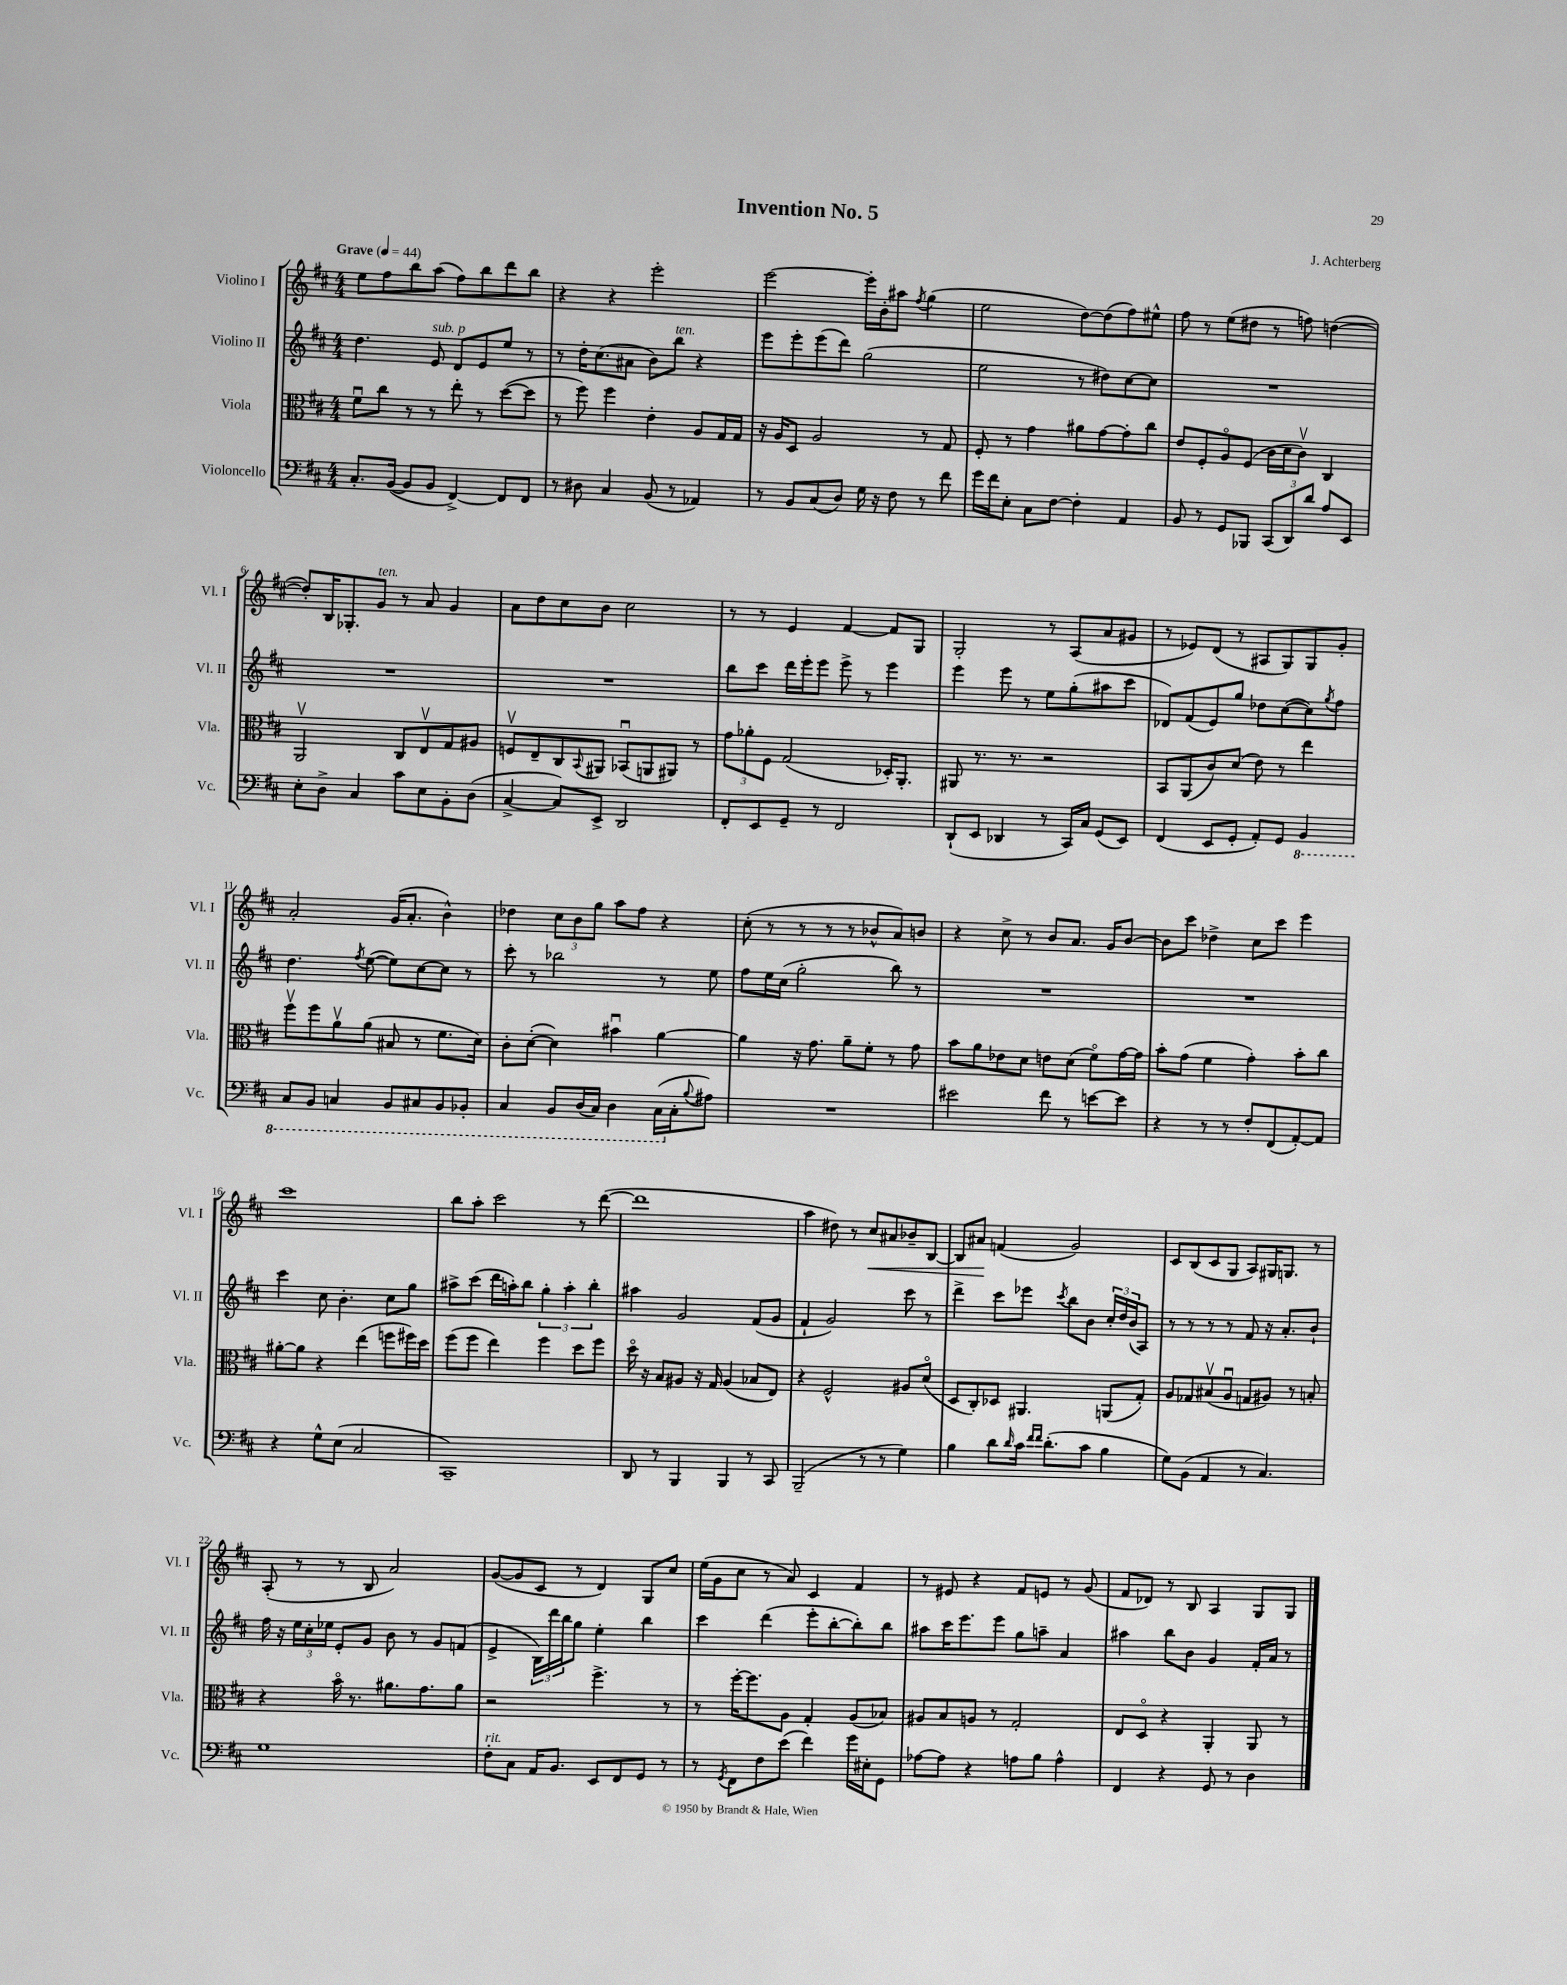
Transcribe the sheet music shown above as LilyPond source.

\header { title = "Invention No. 5" composer = "J. Achterberg" }
<<
\new StaffGroup <<
\new Staff = "s0" \with { instrumentName = "Violino I" shortInstrumentName = "Vl. I" } {
    \clef treble \key d \major \numericTimeSignature \time 4/4 \tempo "Grave" 4 = 44
    e''8 fis''8 b''8 a''8( fis''8) b''8 d'''8 b''8 |
    r4 r4 e'''2-. |
    e'''2~ e'''16-. b'16-. ais''8 \acciaccatura { fis''8 } g''4( |
    e''2 d''8~) d''8( fis''8) eis''8-^ |
    fis''8 r8 e''8( dis''8 r8 f''8) d''4~( |
    d''8-.) b16 ges8.-. g'8^\markup { \italic "ten." } r8 a'8 g'4 |
    a'8 d''8 cis''8 b'8 cis''2 |
    r8 r8 e'4 fis'4~ fis'8 g8 |
    g2-. r8 a8( a'8 gis'8 |
    r8 ees'8) d'8( r8 ais8 g8) g8 g'8-. |
    a'2-. g'16( a'8.-. b'4-^) |
    des''4 \tuplet 3/2 { cis''8 b'8 g''8 } a''8 fis''8 r4 |
    cis''8-.( r8 r8 r8 r8 bes'8-^ a'8) b'8 |
    r4 cis''8-> r8 b'8 a'8. g'16 b'8~ |
    b'8 cis'''8 des''4-> cis''8 cis'''8 e'''4 |
    cis'''1 |
    b''8 a''8-. cis'''2 r8 d'''8~( |
    d'''1 |
    a''4 dis''8) r8 cis''8\< ais'8 bes'8-- b8~ |
    b8 ais'8\! f'4( g'2) |
    cis'8 b8( cis'8 g8 a8) gis16 g8. r8 |
    a8-.( r8 r8 b8 a'2) |
    g'8~( g'8 cis'8 r8 d'4) g8 cis''8 |
    e''16( g'16 cis''8 r8 a'8) cis'4 fis'4 |
    r8 eis'8 r4 fis'8 e'8 r8 g'8( |
    fis'8 des'8) r8 b8 a4 g8 g8 \bar "|." |
}
\new Staff = "s1" \with { instrumentName = "Violino II" shortInstrumentName = "Vl. II" } {
    \clef treble \key d \major \numericTimeSignature \time 4/4
    d''4. e'8^\markup { \italic "sub. p" } d'8 e'8 e''8 r8 |
    r8 d''16-. cis''8.( ais'8 b'8) b''8^\markup { \italic "ten." } r4 |
    e'''8 e'''8-. e'''8( d'''8) g''2( |
    e''2 r8 dis''8) cis''8~ cis''8 |
    R1 |
    R1 |
    R1 |
    b''8 cis'''8 d'''16 e'''16-. e'''8 e'''8-> r8 e'''4 |
    e'''4 e'''8 r8 e''8 g''8-.( ais''8 cis'''8 |
    des'8) fis'8( e'8) g''8 des''8 cis''8~( cis''8) \acciaccatura { g''8 } fis''8 |
    d''4. \acciaccatura { fis''8 } e''8~( e''8) cis''8~ cis''8 r8 |
    cis'''8-. r8 bes''2 r8 e''8 |
    fis''8 e''16 cis''16( g''2-. b''8) r8 |
    R1 |
    R1 |
    cis'''4 cis''8 b'4.-. cis''8 g''8 |
    ais''8-> cis'''8( d'''16 a''16-.) b''8 \tuplet 3/2 { g''4-. a''4-. b''4-. } |
    ais''4 g'2 fis'8( g'8 |
    fis'4-! g'2) cis'''8 r8 |
    d'''4-> cis'''8 ees'''8 \acciaccatura { cis'''8 } b''8 b'8 \tuplet 3/2 { cis''16-. d''16 b'16( } a8) |
    r8 r8 r8 r8 fis'8 r16 a'8.-. b'8-! |
    fis''16 r16 \tuplet 3/2 { e''16 cis''16-. ees''16 } e'8-. g'8 b'8 r8 g'8 f'8( |
    e'4-> \tuplet 3/2 { b16) d'''16 b''16 } g''8 e''4-. b''4 |
    cis'''4 d'''4( e'''8-. b''8~-. b''8-.) b''8 |
    ais''8 cis'''16 e'''8. e'''8 g''8 a''8-- a'4 |
    ais''4 b''8 b'8 g'4 fis'16-. a'16 r8 \bar "|." |
}
\new Staff = "s2" \with { instrumentName = "Viola" shortInstrumentName = "Vla." } {
    \clef alto \key d \major \numericTimeSignature \time 4/4
    fis'8\downbow cis''8 r8 r8 e''8-. r8 d''8~( d''8 |
    r8 fis''8) fis''4 e'4-. a8 g16 g16 |
    r16 a16 d8 a2 r8 g8 |
    fis8-. r8 g'4 ais'8 g'8~ g'8-. cis''8 |
    e'8 fis8-. a8\flageolet fis8( cis'16 d'16 cis'8\upbow) cis4 |
    a,2\upbow cis8 e8\upbow g8 ais8 |
    f8\upbow e8-- cis8 \appoggiatura { b,8 } ais,8 bes,8\downbow( a,8 ais,8) r8 |
    \tuplet 3/2 { g'8 aes'8-. fis8 } g2( des16-.) a,8.-. |
    ais,8 r8. r8. r2 |
    b,8 a,8( cis'8) d'8( e'8) r8 e''4 |
    fis''8\upbow fis''8 a'8\upbow a'8( bis8 r8 fis'8. d'16) |
    cis'8-. d'8~-.( d'4) bis'4\downbow a'4~ |
    a'4 r16 g'8. a'8-- fis'8-. r8 g'8 |
    b'8 a'8 ees'8 d'8 e'8 d'8( fis'8\flageolet) g'16~ g'16 |
    b'8-. g'8( fis'4 g'4-.) b'8-. cis''8 |
    ais'8~-. ais'8 r4 e''4( f''8 fis''16) d''16 |
    fis''8( fis''8 e''4) fis''4 d''8 fis''8 |
    d''16\flageolet r16 b8 ais8 r16 g16 ais4( bes8 e8) |
    r4 fis2-^ ais8 d'8\flageolet( |
    d8 cis8-.) des8 ais,4. a,8( g8-.) |
    a8 ges8 bis8\upbow( a8\downbow g8 ais8) r8 b8-. |
    r4 b'16\flageolet r8. ais'8. g'8. ais'8 |
    r2 fis''4.-> r8 |
    r8 fis''16~-. fis''8. a8 g4-. a8( bes8) |
    ais8 b8 a8 r8 g2-. |
    e8 d8\flageolet r4 a,4-. a,8 r8 \bar "|." |
}
\new Staff = "s3" \with { instrumentName = "Violoncello" shortInstrumentName = "Vc." } {
    \clef bass \key d \major \numericTimeSignature \time 4/4
    cis8.-. b,16~( b,8 b,8 fis,4~->) fis,8 fis,8 |
    r8 dis8 cis4 b,8( r8 aes,4) |
    r8 b,8 cis8( d8) g16 r16 fis8 r8 fis'8 |
    g'16 fis'16 e8-. cis8 fis8~ fis4-. a,4 |
    b,8 r8 g,8 bes,,8 \tuplet 3/2 { cis,8( d,8) d'8 } a8 e,8 |
    e8-. d8-> cis4 cis'8 e8 b,8-. d8( |
    cis4~-> cis8) e,8-> d,2 |
    fis,8-. e,8 g,8-- r8 fis,2 |
    d,8-!( e,8 des,4 r8 cis,16) cis16 g,8( e,8) |
    fis,4( e,8 g,8-. a,8-.) g,8 \ottava #-1 b,,4 |
    cis,8 b,,8 c,4 b,,8 cis,8 b,,8 bes,,8-. |
    cis,4 b,,8 d,16( cis,16) d,4 cis,16( \ottava #0 cis16-. \appoggiatura { b8 } ais8) |
    R1 |
    eis'2 fis'8 r8 e'8~ e'8 |
    r4 r8 r8 fis8-. fis,8( a,8~-.) a,8 |
    r4 g8-^ e8( cis2 |
    cis,1--) |
    d,8 r8 b,,4 b,,4 r8 cis,8 |
    b,,2--( r8 r8 g4) |
    b4 d'8 \grace { d'16 } cis'16 \grace { fis'16 fis'16 } d'8.-.( cis'8 b4 |
    g8) b,8( a,4 r8 cis4.) |
    g1 |
    fis8-.^\markup { \italic "rit." } cis8 a,16 b,8. e,8 fis,8 g,8 r8 |
    r8 \acciaccatura { g,8 } fis,8 fis8 e'8( fis'4) g'16 eis16-. g,8 |
    aes8~ aes8 r4 a8 b8 a4-^ |
    fis,4 r4 g,8 r8 d4 \bar "|." |
}
>>
>>
